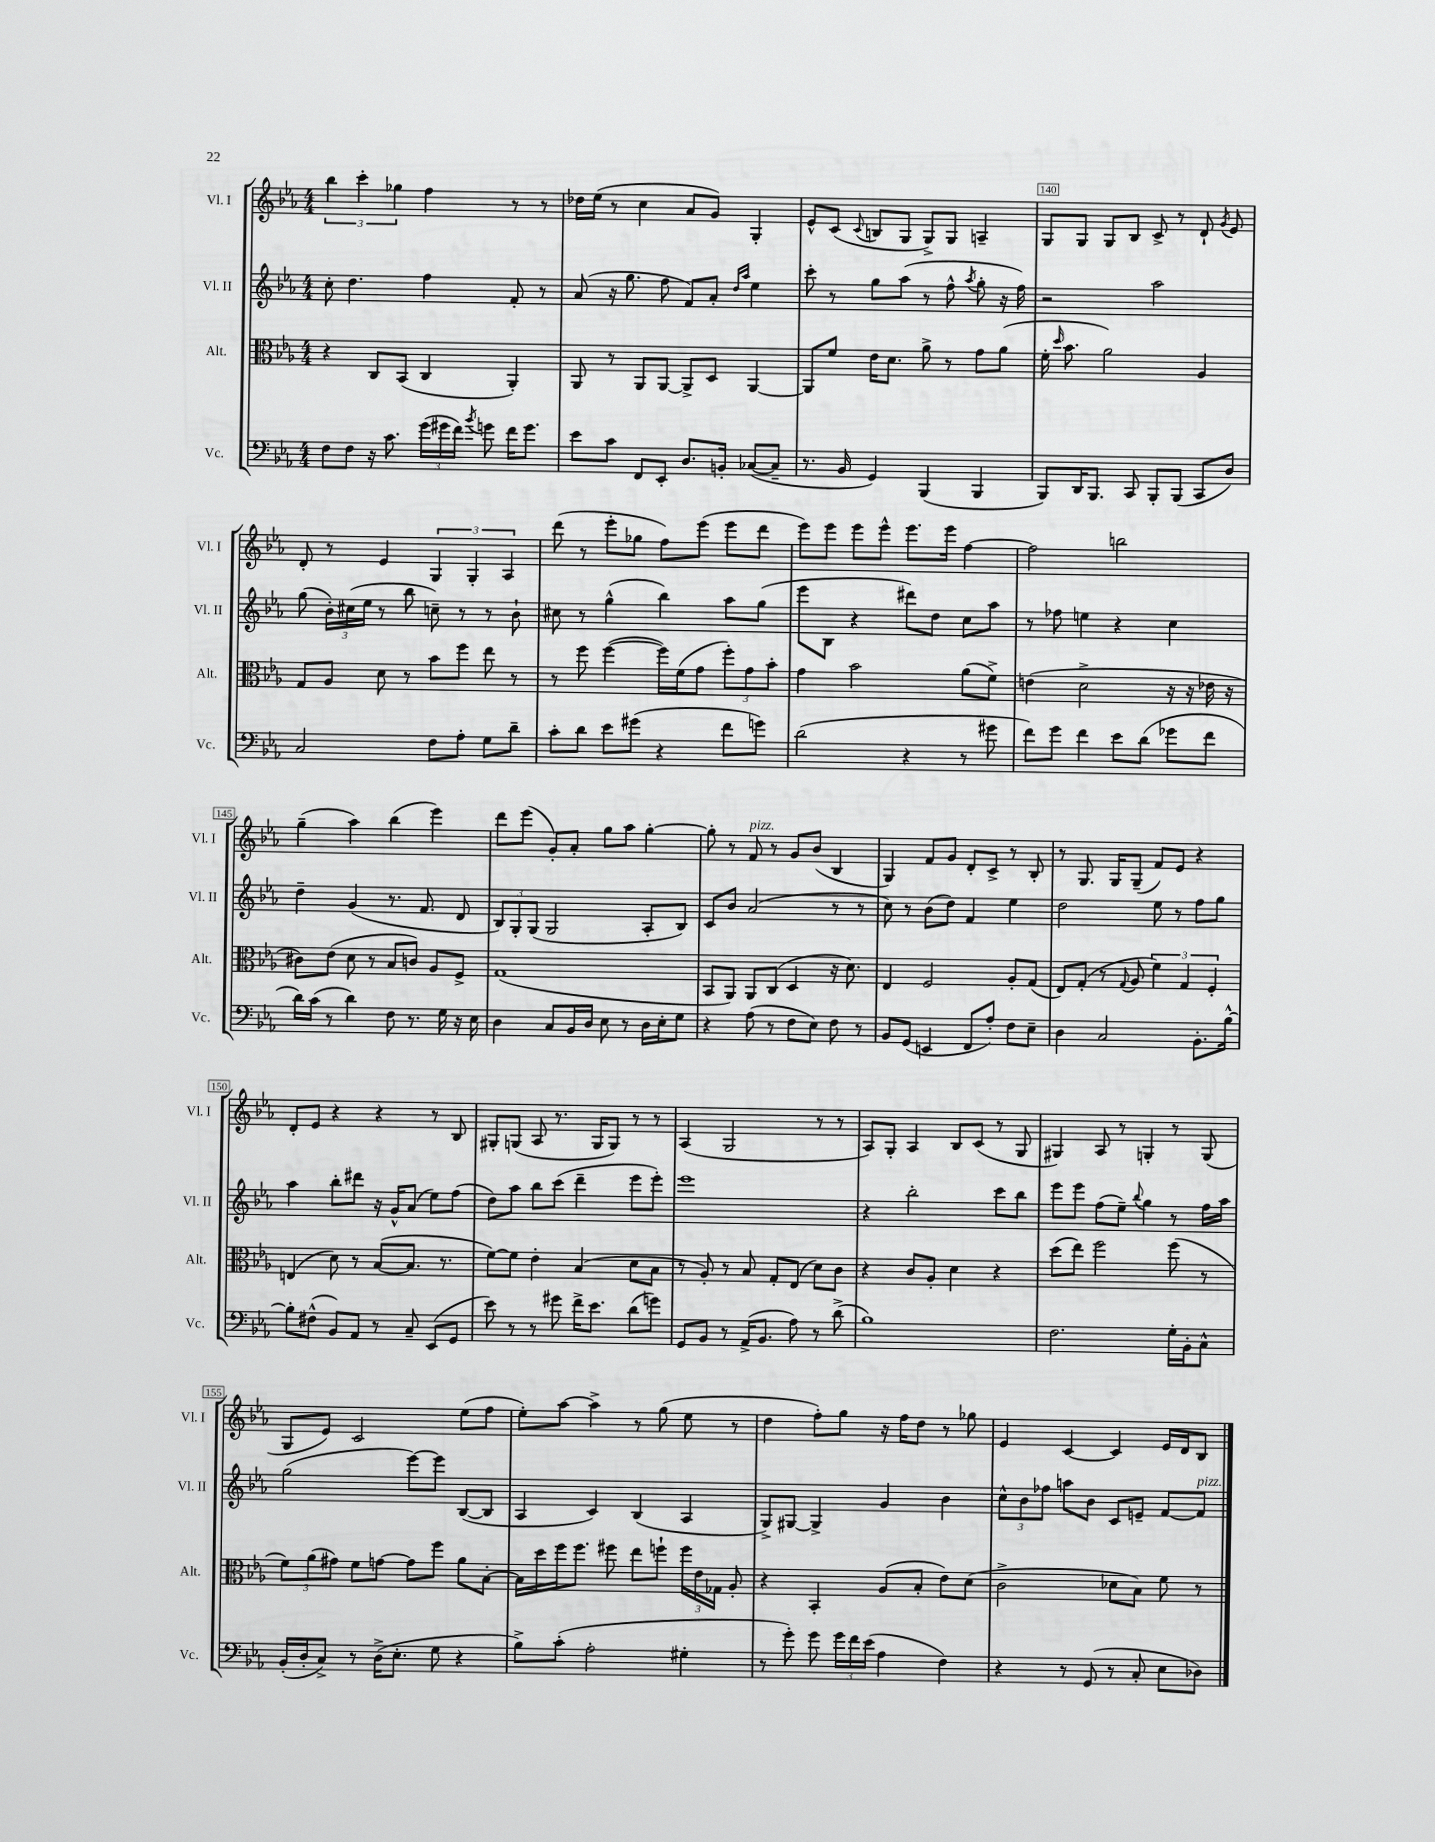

**kern	**kern	**kern	**kern
*part4	*part3	*part2	*part1
*staff4	*staff3	*staff2	*staff1
*I"Vc.	*I"Alt.	*I"Vl. II	*I"Vl. I
*I'Vc.	*I'Alt.	*I'Vl. II	*I'Vl. I
*clefF4	*clefC3	*clefG2	*clefG2
*k[b-e-a-]	*k[b-e-a-]	*k[b-e-a-]	*k[b-e-a-]
*M4/4	*M4/4	*M4/4	*M4/4
=137	=137	=137	=137
8F\L	4r	8cc'\	6bb-\
8F\J	.	4.dd\	.
.	.	.	6ccc'\
16r	8C/L	.	.
8.c\	.	.	.
.	.	.	6gg-X\
.	(8BB-/J	.	.
(24g\LL	4C/	4ff\	4ff\
24g#X\	.	.	.
24f\JJ)	.	.	.
8qb-/	.	.	.
8gn\	.	.	.
16f\KL	4AA-'/)	8f'/	8r
8.g\J	.	.	.
.	.	8r	8r
=138	=138	=138	=138
8e-\L	8AA-/	(8a-/	16dd-X\LL
.	.	.	(16ee-\JJ
8c\J	8r	16r	8r
.	.	8.gg\	.
8FF/L	8AA-/L	.	4cc\
8EE-'/J	[8AA-/J	8ff\	.
8.D/L	8AA-^/L]	8f/L)	8a-/L
.	8D/J	8a-'/J	8g/J)
16BBn'/Jk	.	.	.
.	.	16qqdd/LL	.
.	.	16qqaa-/JJ	.
([8C-X/L	[4AA-/	4ee-\	4G'/
8C-~/J]	.	.	.
=139	=139	=139	=139
8.r	8AA-/L]	8ccc'\	8e-^^/L
.	8f/J	8r	(8c/J
16BB-/	.	.	.
.	.	.	8qqc/
4GG/)	16e-\KL	8gg\L	8Bn/L
.	8.d\J	.	.
.	.	(8aa-\J	8G/J
(4BBB-/	8a-^\	8r	8G^/L)
.	8r	8ff^^\	8G/J
.	.	8qaa-/	.
4BBB-/	8g\L	8gg'\	4An~/
.	(8a-\J	16r	.
.	.	16ff\)	.
=140	=140	=140	=140
8BBB-/L)	16f'\	2r	8G/L
.	16qqdd/	.	.
.	8.b-\	.	.
16DD/K	.	.	8G/J
8.BBB-/J	.	.	.
.	2a-\)	.	8G/L
8CC/	.	.	8B-/J
8BBB-'/L	.	2aa-\	8c^/
(8BBB-/J	.	.	8r
8CC/L	4A-/	.	8d`/
.	.	.	8qg/
8D/J)	.	.	8e-/
!!LO:LB:g=z
=141	=141	=141	=141
2C/	8G/L	(8gg\	8d'/
.	8A-/J	24b-'\LL)	8r
.	.	(24cc#X\	.
.	.	24ee-\JJ	.
.	8d\	8r	4e-/
.	8r	8bb-\	.
8F\L	8b-\L	8ccn~\)	6G/
8A-'\J	8ff\J	8r	.
.	.	.	6G'/
8G\L	8ee-\	8r	.
.	.	.	6A-/
8d~\J	8r	8b-`\	.
=142	=142	=142	=142
8c'\L	8r	8cc#X\	(8ddd\
8d\J	8ff\	8r	8r
8e-\L	([4ff\	(4gg^^\	8eee-'\L
(8g#X\J	.	.	8gg-X\J
4r	16ff\LL])	4bb-\)	8ff\L)
.	(16f\J	.	.
.	8g\J	.	(8eee-\J
8f\L	12ff'\L)	8aa-\L	8eee-\L
.	12g\	.	.
8gn\J)	.	(8gg\J	8ddd\J
.	12b-'\J	.	.
=143	=143	=143	=143
(2d\	4g\	8eee-\L	8eee-\L)
.	.	8B-\J	8eee-\J
.	2b-\	4r	8eee-\L
.	.	.	8eee-^^\J
4r	.	8ddd#X\L)	8.eee-\L
.	.	8dd\J	.
.	.	.	16eee-\Jk
8r	(8a-\L	8cc\L	[4ff\
8g#X\	8f^\J)	8aa-\J	.
=144	=144	=144	=144
8f\L)	(4en\	8r	2ff\]
8g\J	.	8ff-X\	.
4f\	2d^\	4een\	.
8e-\L	.	4r	2bbn\
(8d\J	.	.	.
8g-X\L	16r	4cc\	.
.	16r	.	.
8f\J	16e-X\	.	.
.	16r	.	.
!!LO:LB:g=z
=145	=145	=145	=145
16d\LL)	8c#X\L)	4dd~\	(4gg~\
(16c\JJ	.	.	.
8r	(8e-\J	.	.
4d\)	8d\	(4g/	4aa-\)
.	8r	.	.
8F\	8B-/L	8.r	(4bb-\
8.r	8cn/J)	.	.
.	.	8.f/	.
.	8A-/L	.	4eee-\)
16G\	.	.	.
16r	8F^/J	8d/	.
16E-\	.	.	.
=146	=146	=146	=146
4D\	(1G	12B-/L)	8ddd\L
.	.	12G'/	.
.	.	.	(8eee-\J
.	.	(12G/J	.
8C/L	.	2G/	8g'/L)
16BB-/L	.	.	8a-'/J
16D/JJ	.	.	.
8E-\	.	.	8gg\L
8r	.	.	8aa-\J
16D\LL	.	8A-'/L	[4gg'\
16E-'\J	.	.	.
8G\J	.	8B-/J)	.
=147	=147	=147	=147
4r	8BB-/L	8c/L	8gg'\]
.	8AA-/J)	8b-/J	8r
!	!	!	!LO:TX:a:i:t=pizz.
(8A-\	8AA-/L	(2a-/	8f/
8r	(8C/J	.	8r
8F\L	4D/	.	8g/L
8E-\J)	.	.	(8b-/J
8F\	16r	8r	4B-/
.	8.d\)	.	.
8r	.	8r	.
=148	=148	=148	=148
8BB-/L	4E-/	8cc\)	4G/)
(8GG/J	.	8r	.
4EEn/	2F/	(8b-\L	8f/L
.	.	8dd\J)	8g/J
8FF/L	.	4f/	8d'/L
8A-'/J)	.	.	8c^/J
8F\L	8A-'/L	4ee-\	8r
8E-~\J	(8G/J	.	8B-'/
=149	=149	=149	=149
4D\	8E-/L)	2dd\	8r
.	(8G'/J	.	8.G/
2C/	8r	.	.
.	.	.	16G/KL
.	8qqG/	.	.
.	8A-/	.	(8G~/J
.	6f\)	8ee-\	8f/L)
.	.	8r	8e-/J
.	6G/	.	.
8.BB-'\L	.	8ff\L	4r
.	6F'/	.	.
.	.	8gg\J	.
[16B-^^\Jk	.	.	.
!!LO:LB:g=z
=150	=150	=150	=150
8B-'\L]	(4En/	4aa-\	8d'/L
(8F#X^^\J	.	.	8e-/J
8BB-/L)	8d\)	8bb-'\L	4r
8AA-/J	8r	8ddd#X\J	.
8r	([8B-/L	16r	4r
.	.	16g^^/KL	.
8C~/	8.B-/J]	(8a-/J	.
(8EE-/L	.	8ee-\L)	8r
.	8.r	.	.
8GG/J	.	(8ff\J	8B-/
=151	=151	=151	=151
8e-\)	[8f\L)	8dd\L)	8G#X'/L
8r	8f\J]	8aa-\J	(8Gn/J
8r	4e-'\	8bb-\L	8A-/
8g#X\	.	(8ccc\J	8.r
16f^\KL	(4B-/	4ddd~\	.
8.e-\J	.	.	16G/KL
.	.	.	8G/J)
(8d\L	8d\L	8eee-\L	8r
8gn\J)	8B-\J	8eee-'\J)	8r
=152	=152	=152	=152
8GG/L	8r	1eee-	(4A-/
8BB-/J	8A-'/)	.	.
8r	8r	.	2G/
(16AA-^/KL	8B-/	.	.
8.BB-/J	.	.	.
.	8G'/L	.	.
8A-\)	(8E-/J	.	.
8r	8d\L)	.	8r
(8d^\	8c\J	.	8r
=153	=153	=153	=153
1B-)	4r	4r	8A-/L)
.	.	.	8G'/J
.	8c/L	2bb-'\	4A-/
.	8A-'/J	.	.
.	4d\	.	8B-/L
.	.	.	(8c/J
.	4r	8ccc\L	8r
.	.	8bb-\J	8G/
=154	=154	=154	=154
2.F\	(8dd\L	8eee-\L	4G#X/)
.	8ee-\J)	8eee-\J	.
.	2ff\	(8ff\L	8A-/
.	.	8ee-~\J)	8r
.	.	8qqbb-/	.
.	.	4gg\	4Gn'/
16G'\LL	(8ff\	8r	8r
16BB-'\J	.	.	.
8C^^\J	8r	16ff\LL	(8G/
.	.	16aa-\JJ	.
!!LO:LB:g=z
=155	=155	=155	=155
(16BB-'/LL	12f\L)	(2gg\	8G/L
16D'/J	.	.	.
.	(12a-\	.	.
8C^/J)	.	.	8e-/J)
.	12g#X\J)	.	.
8r	8f\L	.	2c/
(16D^\KL	[8gn\J	.	.
8.E-'\J	.	.	.
.	8g\L]	[8eee-\L)	.
8G\	8ff\J	8eee-\J]	.
4r	8a-\L	([8B-/L	(8ee-\L
.	[8B-'\J	8B-/J]	8ff\J
=156	=156	=156	=156
8B-^\L)	16B-\LL]	4A-/	8ee-'\L)
.	16dd\	.	.
(8c'\J	16ff\J	.	[8aa-\J
.	8.ff\J	.	.
2A-'\	.	4c/)	4aa-^\]
.	8ff#X\	.	.
.	8ee-\L	(4B-/	8r
.	8ffn`\J	.	(8gg\
4G#X'\	24ff\LL	4A-/	8ee-\
.	24e-\	.	.
.	24G-X\JJ	.	.
.	8A-'/	.	8r
=157	=157	=157	=157
8r	4r	8G^/L)	4dd\
8g'\)	.	[8G#X/J	.
8g\	4BB-'/	4G#^/]	8ff'\L)
24g\LL	.	.	8gg\J
24f\	.	.	.
(24e-\JJ	.	.	.
4A-\	(8A-/L	4g/	16r
.	.	.	16ff\KL
.	8B-'/J	.	8dd\J
4F\)	8e-\L)	4b-\	8r
.	(8d\J	.	8gg-X\
=158	=158	=158	=158
4r	2c^\	12cc^^\L	4e-/
.	.	12b-\	.
.	.	12ff-X\J	.
8r	.	8aan\L	[4c/
(8GG/	.	8b-\J	.
8r	8d-X\L	8c/L	4c/]
8C'/	8B-\J)	8en~/J	.
8E-\L	8f\	[8f/L	16e-/LL
.	.	.	16d/J
!	!	!LO:TX:a:i:t=pizz.	!
8D-X\J)	8r	8f/J]	8B-/J
==	==	==	==
*-	*-	*-	*-
